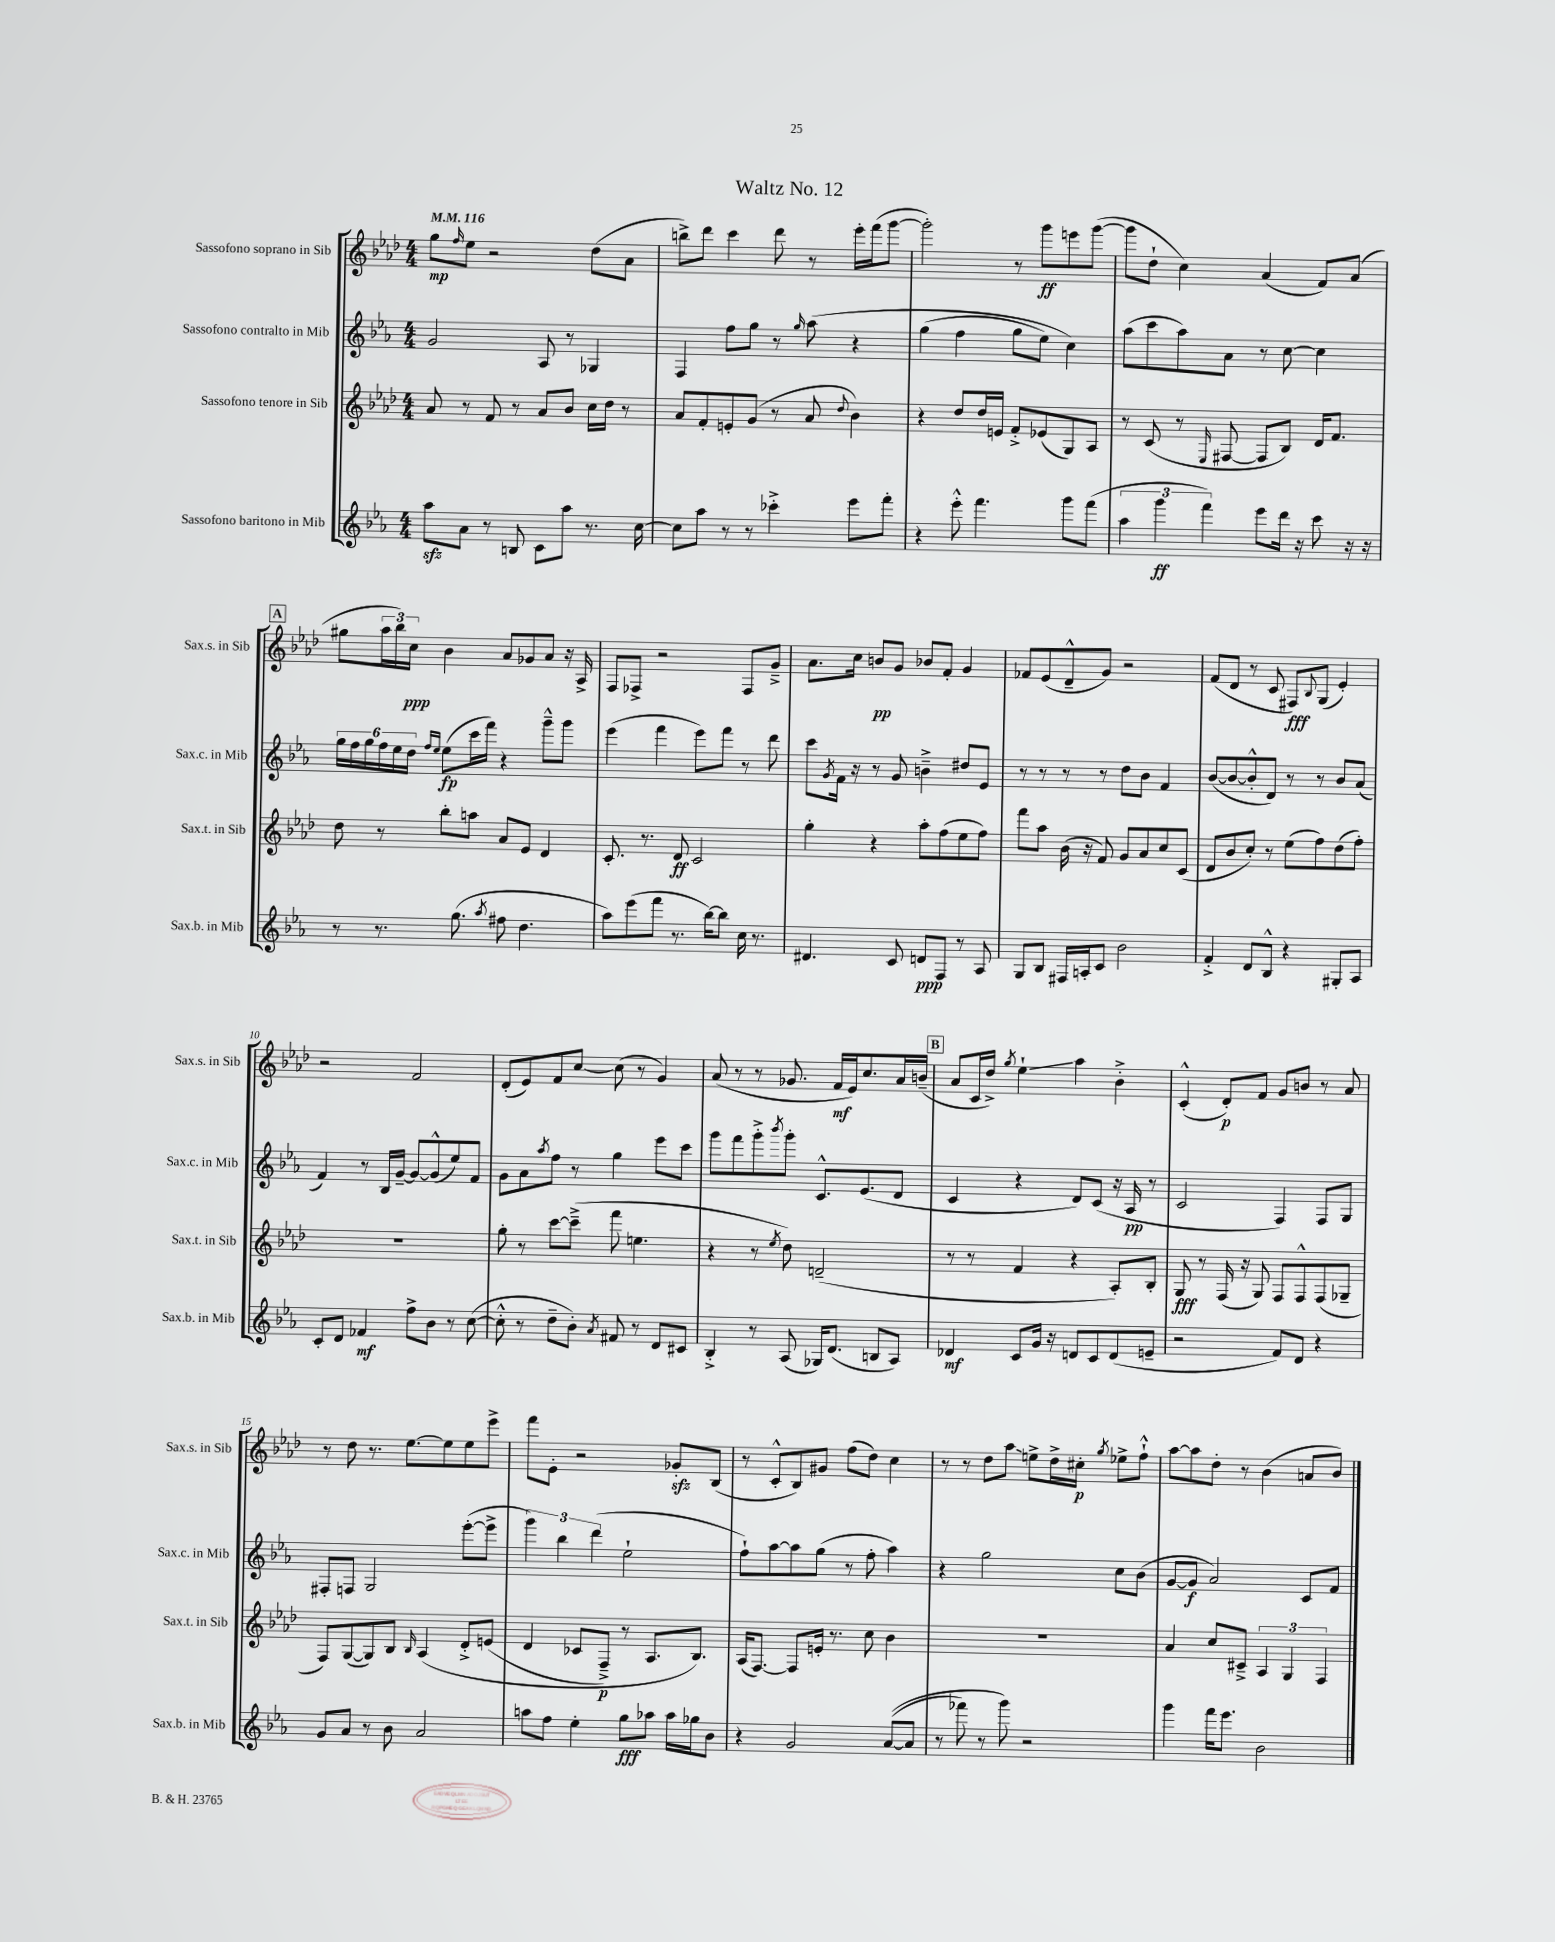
\header { title = "Waltz No. 12" }
<<
\new StaffGroup <<
\new Staff = "s0" \with { instrumentName = "Sassofono soprano in Sib" shortInstrumentName = "Sax.s. in Sib" } {
    \clef treble \key aes \major \numericTimeSignature \time 4/4 \tempo 4 = 116
    g''8\mp \grace { f''16 } ees''8 r2 des''8( aes'8 |
    b''8->) des'''8 c'''4 des'''8 r8 ees'''16-. f'''16( g'''8~ |
    g'''2-.) r8 g'''8\ff e'''8 g'''8~( |
    g'''8 des''8-! c''4) aes'4( f'8) aes'8( |
    \mark \markup { \box "A" } gis''8 \tuplet 3/2 { aes''16 bes''16) c''16\ppp } bes'4 aes'8 ges'8 aes'8 r16 aes16-> |
    f8 fes8-> r2 fes8 g'8---> |
    aes'8. c''16 b'8\pp g'8 bes'8 f'8-. g'4 |
    fes'8 ees'8( des'8---^ g'8) r2 |
    f'8( des'8 r8 c'8 fis8\fff) \appoggiatura { bes8 } g8( ees'4-.) |
    r2 f'2 |
    des'8-.( ees'8) f'8 c''8~ c''8( r8 g'4) |
    aes'8( r8 r8 ges'8. f'16\mf ees'16) c''8. aes'16 b'16--( |
    \mark \markup { \box "B" } aes'8 c'16 des''16->) \acciaccatura { g''8 } ees''4-!\glissando aes''4 bes'4-.-> |
    c'4-.-^( des'8-.\p) f'8 g'8 b'8 r8 aes'8 |
    r8 des''8 r8. ees''8.~ ees''8 ees''8 ees'''8-> |
    f'''8 ees'8-. r2 ges'8-.\sfz bes8( |
    r8 c'8-.-^ bes8) gis'8 f''8( des''8) c''4 |
    r8 r8 des''8 aes''8\glissando e''8-> des''16-> cis''16-.\p \acciaccatura { g''8 } ees''8-> f''8-!-^ |
    aes''8~ aes''8 des''8-. r8 bes'4( a'8 bes'8) \bar "|." |
}
\new Staff = "s1" \with { instrumentName = "Sassofono contralto in Mib" shortInstrumentName = "Sax.c. in Mib" } {
    \clef treble \key ees \major \numericTimeSignature \time 4/4
    g'2 aes8 r8 ges4 |
    f4 f''8 g''8 r8 \grace { g''16 } aes''8\( r4 |
    g''4( f''4 g''8 ees''8) c''4\) |
    aes''8( c'''8 aes''8) aes'8 r8 c''8~ c''4 |
    \mark \markup { \box "A" } \tuplet 6/4 { g''16 f''16 g''16 f''16 ees''16 d''16 } \grace { f''16 ees''16 } ees''8\fp( c'''16 f'''16) r4 g'''8---^ g'''8 |
    ees'''4( f'''4 ees'''8) f'''8 r8 d'''8 |
    c'''8 \acciaccatura { g'8 } f'16 r16 r8 g'8 b'4---> dis''8 ees'8 |
    r8 r8 r8 r8 d''8 bes'8 f'4 |
    bes'8~( bes'8~ bes'8-.-^ d'8) r8 r8 bes'8 aes'8( |
    f'4) r8 bes16 g'16~-- g'8~ g'8-^( ees''8) f'8 |
    g'8 aes'8 \acciaccatura { aes''8 } f''8 r8 g''4 ees'''8 c'''8 |
    g'''8 f'''8 g'''8-.-> \acciaccatura { bes'''8 } g'''8-. c'8.-^ ees'8.( d'8 |
    \mark \markup { \box "B" } c'4 r4 d'8) c'8( r16 aes16\pp r8 |
    c'2 f4) f8 g8 |
    fis8-. f8 g2 ees'''8~-.( ees'''8-> |
    \tuplet 3/2 { g'''4) bes''4 d'''4( } ees''2-! |
    f''8-!) aes''8~ aes''8 g''8( r8 f''8-. aes''4) |
    r4 g''2 c''8 bes'8( |
    g'8~ g'8\f aes'2) c'8 f'8 \bar "|." |
}
\new Staff = "s2" \with { instrumentName = "Sassofono tenore in Sib" shortInstrumentName = "Sax.t. in Sib" } {
    \clef treble \key aes \major \numericTimeSignature \time 4/4
    aes'8 r8 f'8 r8 aes'8 bes'8 c''16 des''16 r8 |
    aes'8 f'8-. e'8-. g'8( r8 aes'8 \appoggiatura { des''8 } bes'4) |
    r4 des''8 des''16 e'16 f'8-.-> ees'8( g8) aes8 |
    r8 c'8( r8 \grace { ees16 } fis8~ fis8 bes8) des'16 f'8. |
    \mark \markup { \box "A" } des''8 r8 bes''8-. a''8 aes'8 ees'8 des'4 |
    c'8.-. r8. des'8\ff c'2 |
    g''4-. r4 aes''8-. f''8( ees''8 f''8) |
    f'''8 aes''8 bes'16( r16 f'8) g'8 aes'8 c''8 c'8( |
    des'8 bes'8 c''8-.) r8 ees''8( f''8) des''8( f''8-.) |
    R1 |
    g''8-. r8 c'''8~ c'''8--->( f'''8 e''4. |
    r4 r8 \acciaccatura { ees''8 } des''8) d'2--( |
    \mark \markup { \box "B" } r8 r8 f'4 r4 aes8-.) bes8-. |
    g8\fff r8 f16( r16 g8) f8 f8-^ f8( ges8-- |
    f8) g8~( g8) bes8 \grace { bes16 } aes4\( des'8-.-> e'8( |
    des'4 ces'8 f8--->\p) r8 aes8. bes8.\) |
    aes16( f8.~) f8 e'16-. r8. c''8 bes'4 |
    R1 |
    aes'4 c''8 cis'8---> \tuplet 3/2 { aes4 g4 f4 } \bar "|." |
}
\new Staff = "s3" \with { instrumentName = "Sassofono baritono in Mib" shortInstrumentName = "Sax.b. in Mib" } {
    \clef treble \key ees \major \numericTimeSignature \time 4/4
    aes''8\sfz aes'8 r8 b8 c'8 aes''8 r8. c''16~ |
    c''8 aes''8 r8 r8 ces'''4-.-> ees'''8 f'''8-. |
    r4 ees'''8-.-^ f'''4. g'''8 f'''8( |
    \tuplet 3/2 { aes''4 g'''4\ff f'''4) } ees'''8 d'''16 r16 c'''8 r16 r16 |
    \mark \markup { \box "A" } r8 r8. g''8.( \acciaccatura { aes''8 } fis''8 d''4. |
    aes''8) ees'''8( f'''8 r8. bes''16~) bes''8 c''16 r8. |
    dis'4. c'8 d'8\ppp f8 r8 aes8 |
    g8 bes8 fis16 a16-. c'8 bes'2 |
    f'4-.-> d'8 bes8-^ r4 gis8-. aes8 |
    c'8-. d'8 fes'4\mf f''8-> bes'8 r8 c''8~( |
    c''8-.-^ r8 d''8-- bes'8-.) \acciaccatura { aes'8 } fis'8 r8 d'8 cis'8 |
    bes4-.-> r8 aes8( ges16) d'8.( b8 aes8) |
    \mark \markup { \box "B" } des'4\mf c'8 g'16 r16 d'8 c'8 d'8( e'8-- |
    r2 f'8) d'8 r4 |
    g'8 aes'8 r8 bes'8 aes'2 |
    a''8 f''8 ees''4-. g''8\fff aes''8 aes''16 ges''16 bes'8 |
    r4 g'2 aes'8~(\( aes'8 |
    r8 fes'''8) r8 g'''8\) r2 |
    g'''4 f'''16 ees'''8. bes'2 \bar "|." |
}
>>
>>
